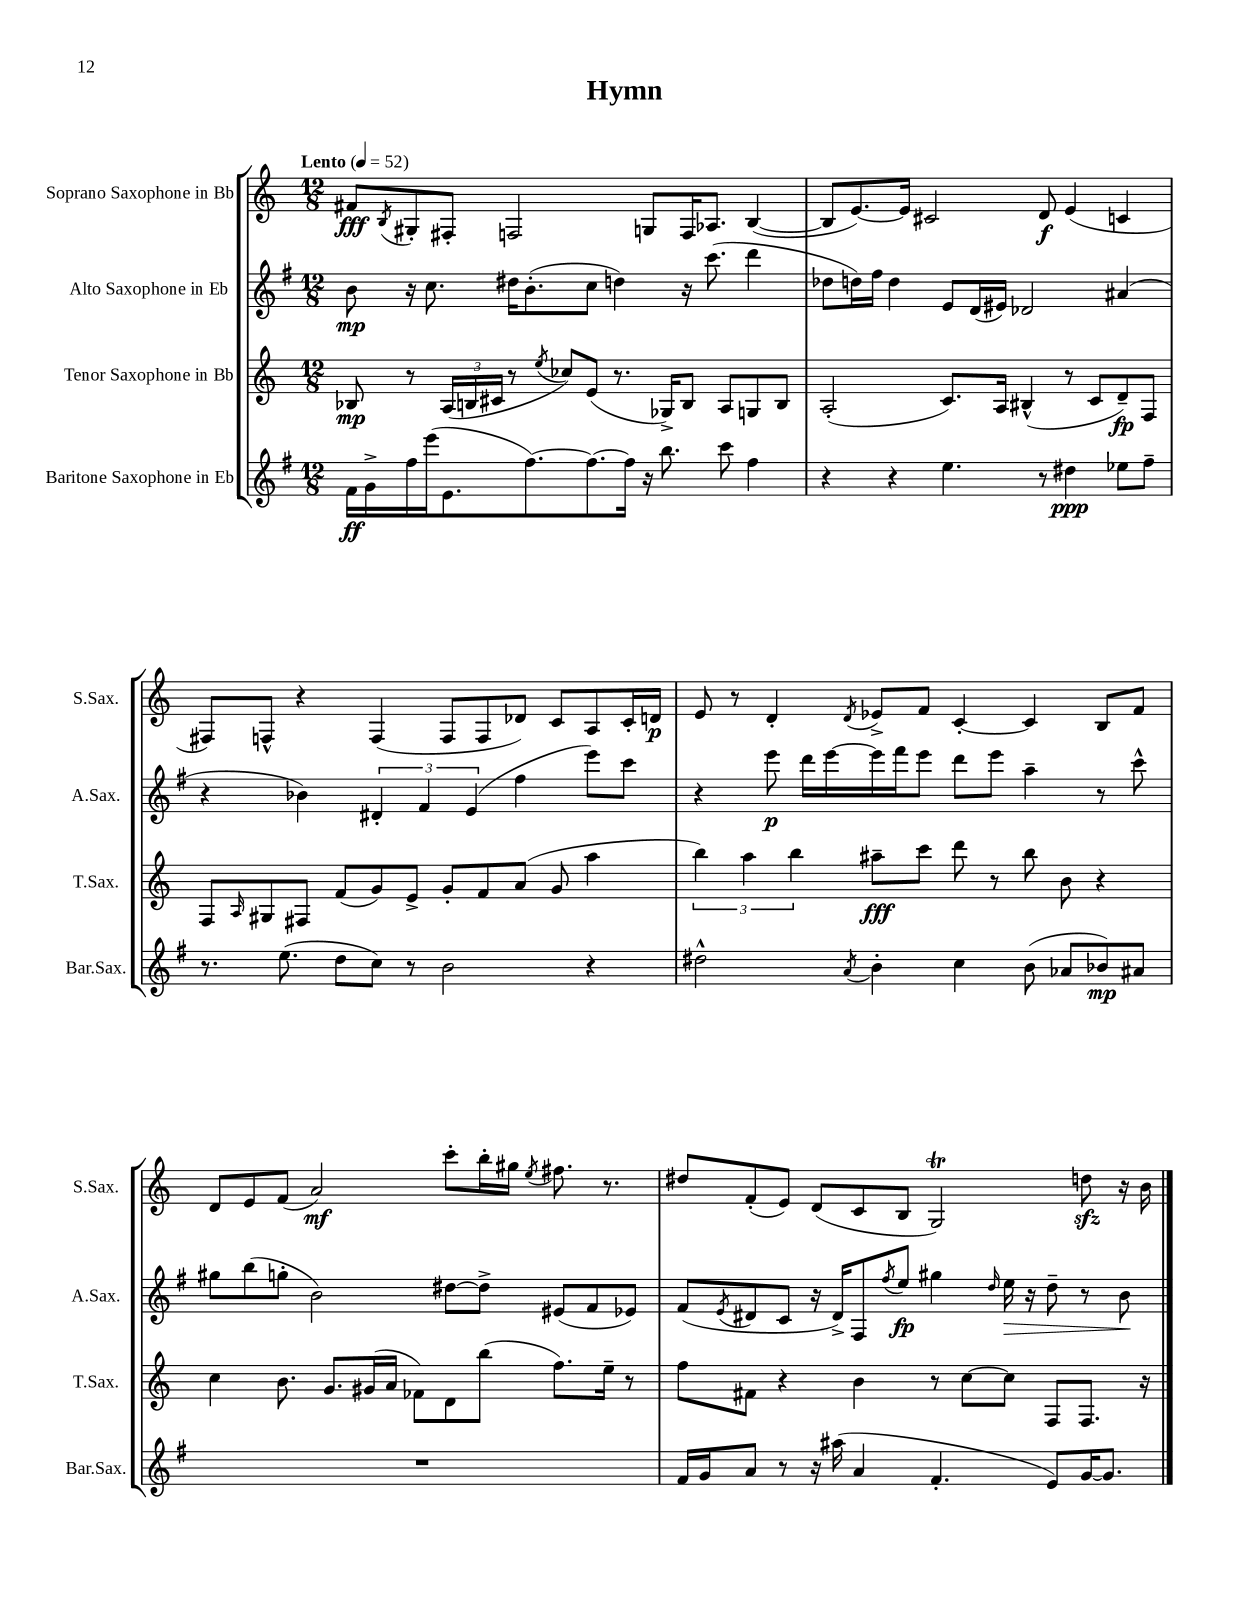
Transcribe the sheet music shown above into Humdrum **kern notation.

**kern	**kern	**kern	**kern
*staff4	*staff3	*staff2	*staff1
*clefG2	*clefG2	*clefG2	*clefG2
*k[f#]	*k[]	*k[f#]	*k[]
*M12/8	*M12/8	*M12/8	*M12/8
*MM52	*MM52	*MM52	*MM52
16f#	8B-	8b	8f#
16g^	.	.	.
.	.	.	8qB
16ff#	8r	16r	8G#'
(16eee	.	8.cc	.
8.e	(24A	.	8F#'
.	24B	.	.
.	24c#	.	.
.	8r	16dd#	2F
[8.ff#)	.	(8.b'	.
.	8qee	.	.
.	8cc-)	.	.
8.ff#_	(8e	8cc	.
.	8.r	4dd)	.
16ff#]	.	.	.
16r	.	.	8G
8.bb	16G-^)	.	.
.	8B	16r	16F
.	.	(8.ccc	8.A-
8ccc	8A	.	.
4ff#	8G	4ddd	([4B
.	8B	.	.
=	=	=	=
4r	(2A'	8dd-	8B]
.	.	16dd)	[8.e)
.	.	16ff#	.
4r	.	4dd	.
.	.	.	16e]
.	.	.	2c#
4.ee	8.c)	8e	.
.	.	(16d	.
.	16A	16e#)	.
.	(4B#^^	2d-	.
8r	.	.	8d
4dd#	8r	.	(4e
.	8c	.	.
8ee-	8d~)	(4a#	4c
8ff#~	8F	.	.
=	=	=	=
8.r	8F	4r	8F#)
.	16qqA	.	.
.	8G#	.	8F^^
(8.ee	.	.	.
.	8F#	4b-)	4r
8dd	(8f	.	.
8cc)	8g)	6d#'	(4F
8r	8e^	.	.
.	.	6f#	.
2b	8g'	.	8F
.	.	(6e	.
.	8f	.	8F
.	(8a	4ff#	8d-)
.	8g	.	8c
4r	4aa	8eee)	8A
.	.	8ccc	16c'
.	.	.	16d
=	=	=	=
2dd#^^	6bb)	4r	8e
.	.	.	8r
.	6aa	.	.
.	.	8eee	4d'
.	6bb	.	.
.	.	16ddd	.
.	.	[16eee	.
8qa	.	.	8qd
4b'	8aa#~	16eee]	8e-^
.	.	16fff#	.
.	8ccc	8eee	8f
4cc	8ddd	8ddd	[4c'
.	8r	8eee	.
(8b	8bb	4aa~	4c]
8a-	8b	.	.
8b-)	4r	8r	8B
8a#	.	8ccc^^	8f
=	=	=	=
1.r	4cc	8gg#	8d
.	.	(8bb	8e
.	8.b	8gg'	(8f
.	.	2b)	2a)
.	8.g	.	.
.	(16g#	.	.
.	16a	.	.
.	8f-)	.	.
.	8d	[8dd#	8ccc'
.	(8bb	8dd#^]	16bb'
.	.	.	16gg#
.	.	.	8qee
.	8.ff)	(8e#	8.ff#
.	.	8f#	.
.	16ee~	.	8.r
.	8r	8e-)	.
=	=	=	=
16f#	8ff	(8f#	8dd#
16g	.	.	.
.	.	8qe	.
8a	8f#	8d#	(8f'
8r	4r	8c	8e)
16r	.	16r	(8d
(16aa#	.	16d#^)	.
4a	4b	8F#	8c
.	.	8qff#	.
.	.	8ee	8B
4.f#'	8r	4gg#	2G)
.	[8cc	.	.
.	.	16qqdd	.
.	8cc]	16ee	.
.	.	16r	.
8e)	8F	8dd~	.
[16g	8.F	8r	8dd
8.g]	.	.	.
.	.	8b	16r
.	16r	.	16b
==	==	==	==
*-	*-	*-	*-
